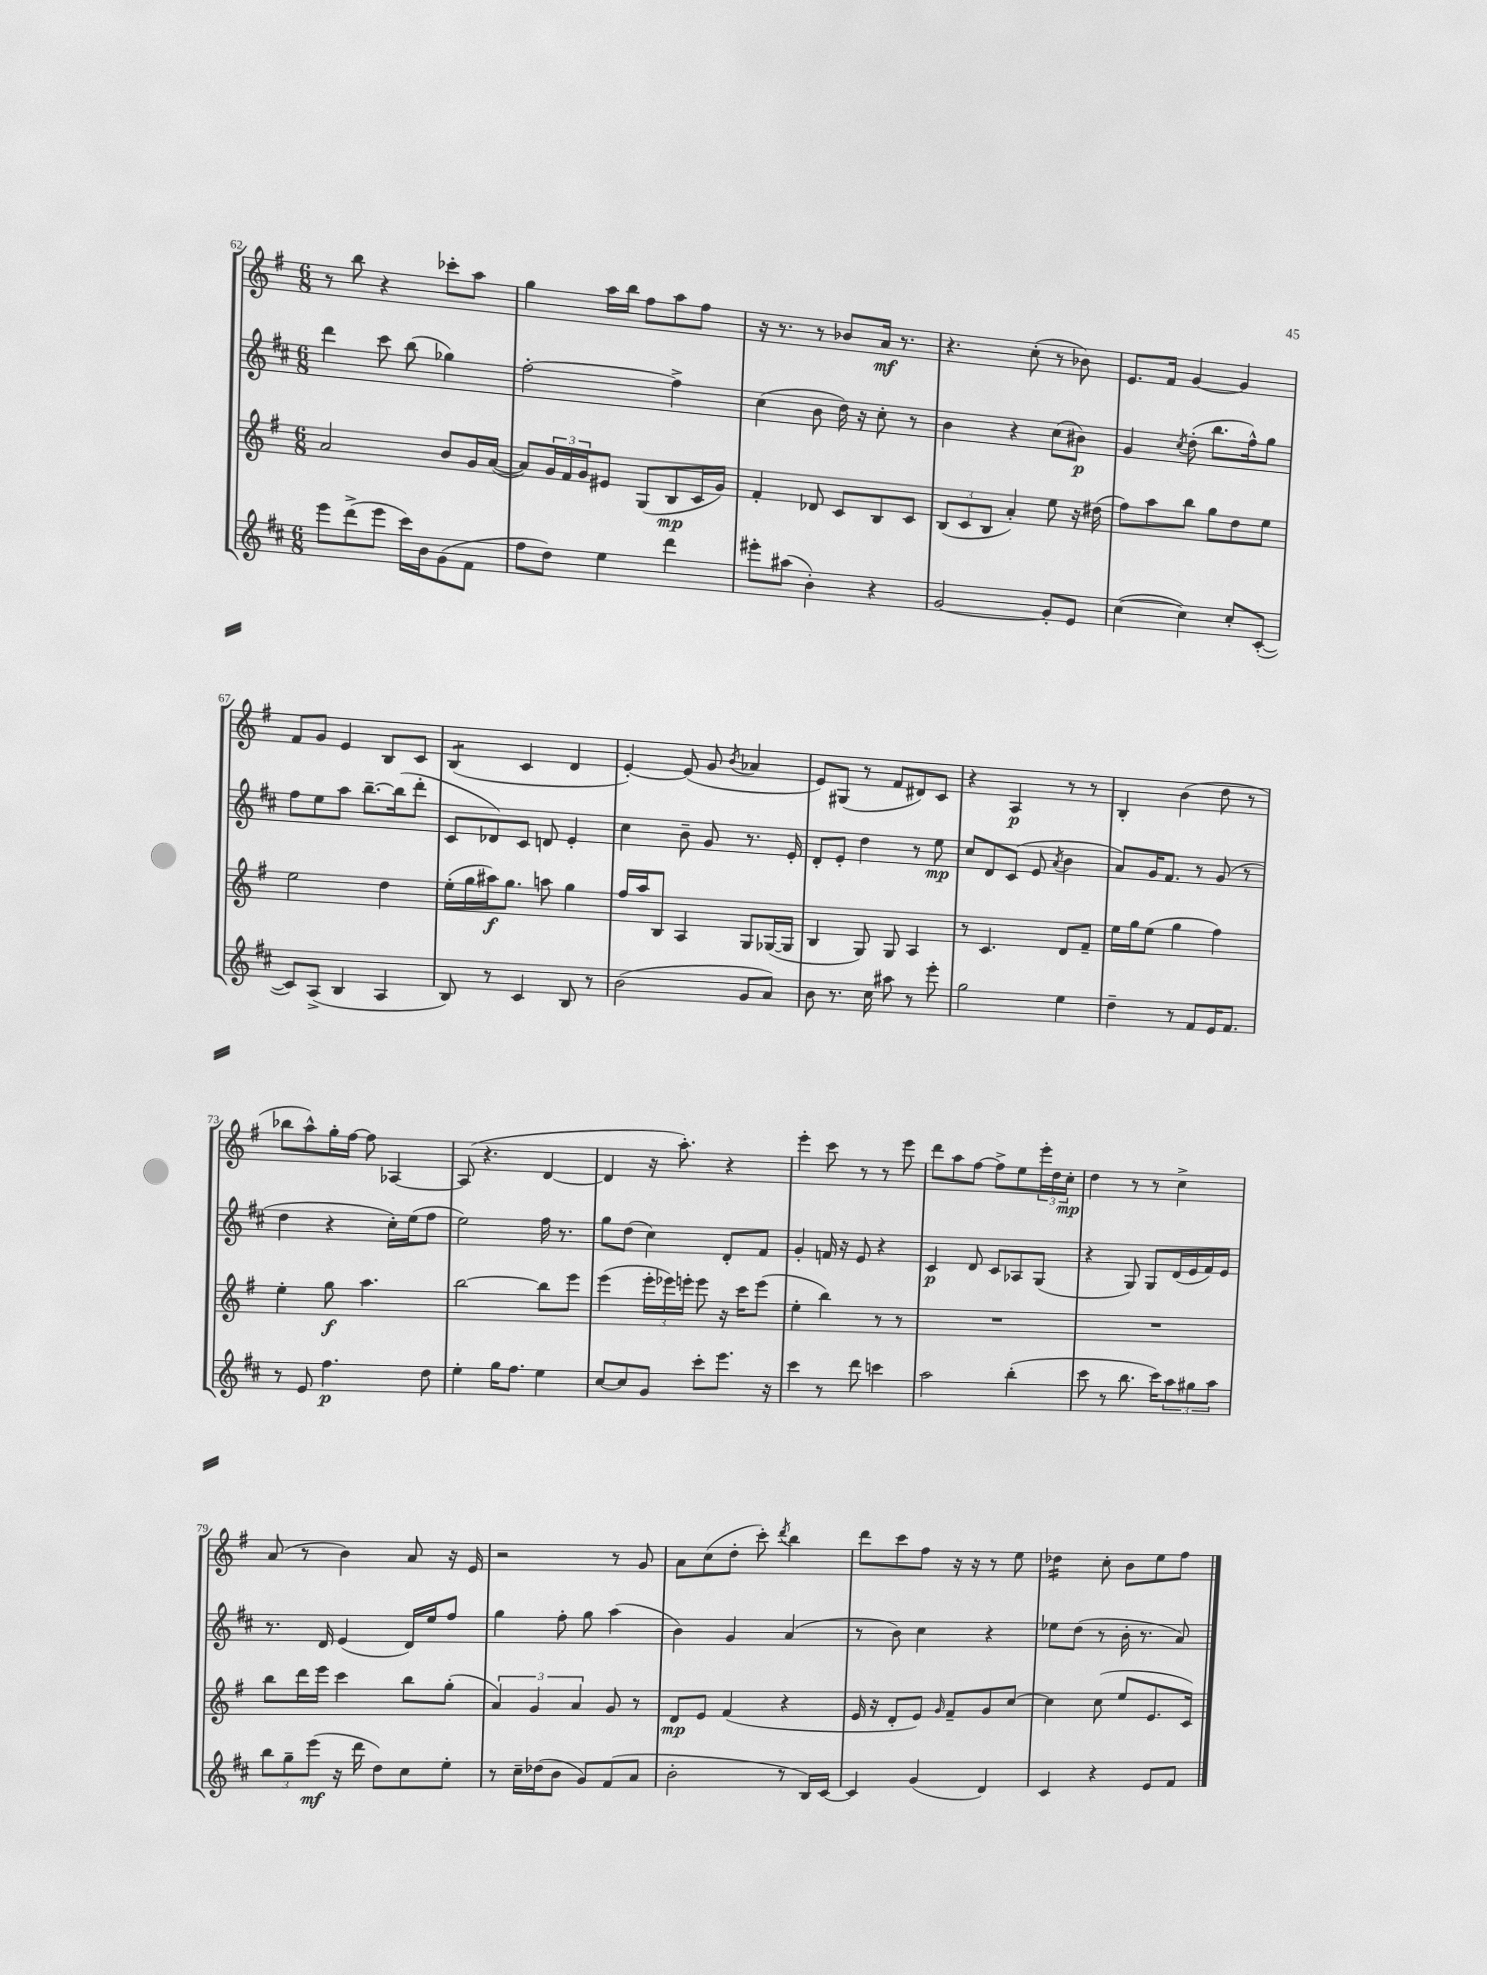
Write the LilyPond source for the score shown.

<<
\new StaffGroup <<
\new Staff = "s0" {
    \clef treble \key g \major \numericTimeSignature \time 6/8
    r8 b''8 r4 ces'''8-. a''8 |
    g''4 a''16 b''16 fis''8 a''8 fis''8 |
    r16 r8. r8 bes'8 a'16\mf r8. |
    r4. c''8-.( r8 bes'8) |
    e'8. fis'16 g'4~ g'4 |
    fis'8 g'8 e'4 b8 c'8 |
    b4:8( c'4 d'4 |
    e'4~-.) e'8( g'8 \acciaccatura { b'8 } aes'4 |
    e'8) gis8( r8 fis'8 dis'8) c'8 |
    r4 a4\p r8 r8 |
    b4-. b'4( d''8 r8 |
    bes''8 a''8-^) g''16-. fis''16~ fis''8 aes4~ |
    aes8( r4. d'4~ |
    d'4 r16 a''8.-.) r4 |
    e'''4-. c'''8 r8 r8 e'''8 |
    d'''8 a''8 fis''8~ fis''8-> e''8 \tuplet 3/2 { e'''16-. d''16 c''16-.\mp } |
    d''4 r8 r8 c''4-> |
    a'8( r8 b'4) a'8 r16 e'16 |
    r2 r8 g'8 |
    a'8 c''8( d''8-. c'''8-.) \acciaccatura { d'''8 } b''4 |
    d'''8 c'''8 fis''8 r16 r16 r8 e''8 |
    des''4:16 c''8-. b'8 e''8 fis''8 \bar "|." |
}
\new Staff = "s1" {
    \clef treble \key d \major \numericTimeSignature \time 6/8
    d'''4 cis'''8 b''8( ges''4) |
    fis''2~-. fis''4-> |
    cis''4( b'8 d''16) r16 cis''8-. r8 |
    b'4 r4 cis''8( bis'8\p) |
    g'4 \acciaccatura { cis''8 } d''8-.( b''8. fis''16-^) g''8 |
    fis''8 e''8 a''8 b''8.~-- b''16( d'''8-. |
    cis'8 des'8) cis'8 d'8 e'4-. |
    cis''4 b'8-- g'8 r8. e'16-. |
    d'8-. e'8-. d''4 r8 e''8\mp |
    cis''8 d'8 cis'8( e'8 \acciaccatura { a'8 } b'4 |
    a'8) g'16 fis'8. r8 g'8( r8 |
    d''4 r4 cis''16-.) e''16( fis''8 |
    e''2) fis''16 r8. |
    g''8 d''8( cis''4) d'8-. fis'8 |
    g'4-. f'16 r16 e'8 r4 |
    cis'4\p d'8 cis'8 aes8 g8( |
    r4 g8) g8 d'16( e'16 fis'16) e'16 |
    r8. d'16 e'4( d'16) e''16 fis''8 |
    g''4 fis''8-. g''8 a''4( |
    b'4) g'4 a'4( |
    r8 b'8) cis''4 r4 |
    ees''8 d''8( r8 b'16-. r8. a'8) \bar "|." |
}
\new Staff = "s2" {
    \clef treble \key g \major \numericTimeSignature \time 6/8
    a'2 b'8 g'16 a'16~( |
    a'8) \tuplet 3/2 { g'16 fis'16 g'16 } eis'8 g8( b8\mp c'16 g'16) |
    fis'4-. des'8 c'8 b8 c'8 |
    \tuplet 3/2 { b8( c'8 b8 } a'4-.) e''8 r16 dis''16( |
    fis''8) a''8 b''8 g''8 d''8 e''8 |
    e''2 d''4 |
    e''16-.( g''16 ais''16\f) g''8. a''8 g''4 |
    fis''16 a''16 b8 a4 g8 ges16~( ges16 |
    b4 g8) g8 a4 |
    r8 c'4. d'8 fis'8-- |
    e''16 g''16 e''8( g''4 fis''4) |
    e''4-. g''8\f a''4. |
    b''2~ b''8 e'''8 |
    e'''4( \tuplet 3/2 { e'''16-. ees'''16) e'''16-. } e'''8 r16 c'''16 e'''8( |
    e''4-. b''4) r8 r8 |
    R2. |
    R2. |
    b''8 d'''16 e'''16 c'''4 b''8 g''8-.( |
    \tuplet 3/2 { a'4) g'4 a'4 } g'8 r8 |
    d'8\mp e'8 fis'4( r4 |
    e'16 r16 d'8-. e'8) \grace { g'16 } fis'8-- g'8 c''8~ |
    c''4 c''8( e''8 e'8. c'16) \bar "|." |
}
\new Staff = "s3" {
    \clef treble \key d \major \numericTimeSignature \time 6/8
    e'''8 d'''8->( e'''8 cis'''16) b'16 g'8( fis'8 |
    fis''8 d''8) e''4 d'''4 |
    eis'''8-. ais''8( b'4-.) r4 |
    g'2~ g'8-. e'8 |
    cis''4~( cis''4) cis''8-. cis'8~-.( |
    cis'8) a8->( b4 a4 |
    b8) r8 cis'4 b8 r8 |
    b'2( g'8 a'8) |
    b'8 r8. cis''16 ais''8 r8 e'''8-. |
    g''2 e''4 |
    d''4-- r8 fis'8 e'16 fis'8. |
    r8 e'8 fis''4.\p d''8 |
    e''4-. g''16 fis''8. e''4 |
    cis''8~ cis''8 g'8 cis'''8-. e'''8. r16 |
    cis'''4 r8 d'''8 c'''4 |
    a''2 b''4-.( |
    cis'''8 r8 b''8. cis'''16) \tuplet 3/2 { a''8 gis''8 a''8 } |
    \tuplet 3/2 { b''8 g''8-- e'''8\mf( } r16 d'''16 d''8) cis''8 e''8-. |
    r8 cis''16-- des''16( b'8 g'8) fis'8( a'8 |
    b'2-. r8 b16) cis'16~ |
    cis'4 g'4( d'4) |
    cis'4 r4 e'8 fis'8 \bar "|." |
}
>>
>>
\layout { \context { \Score currentBarNumber = #62 } }
